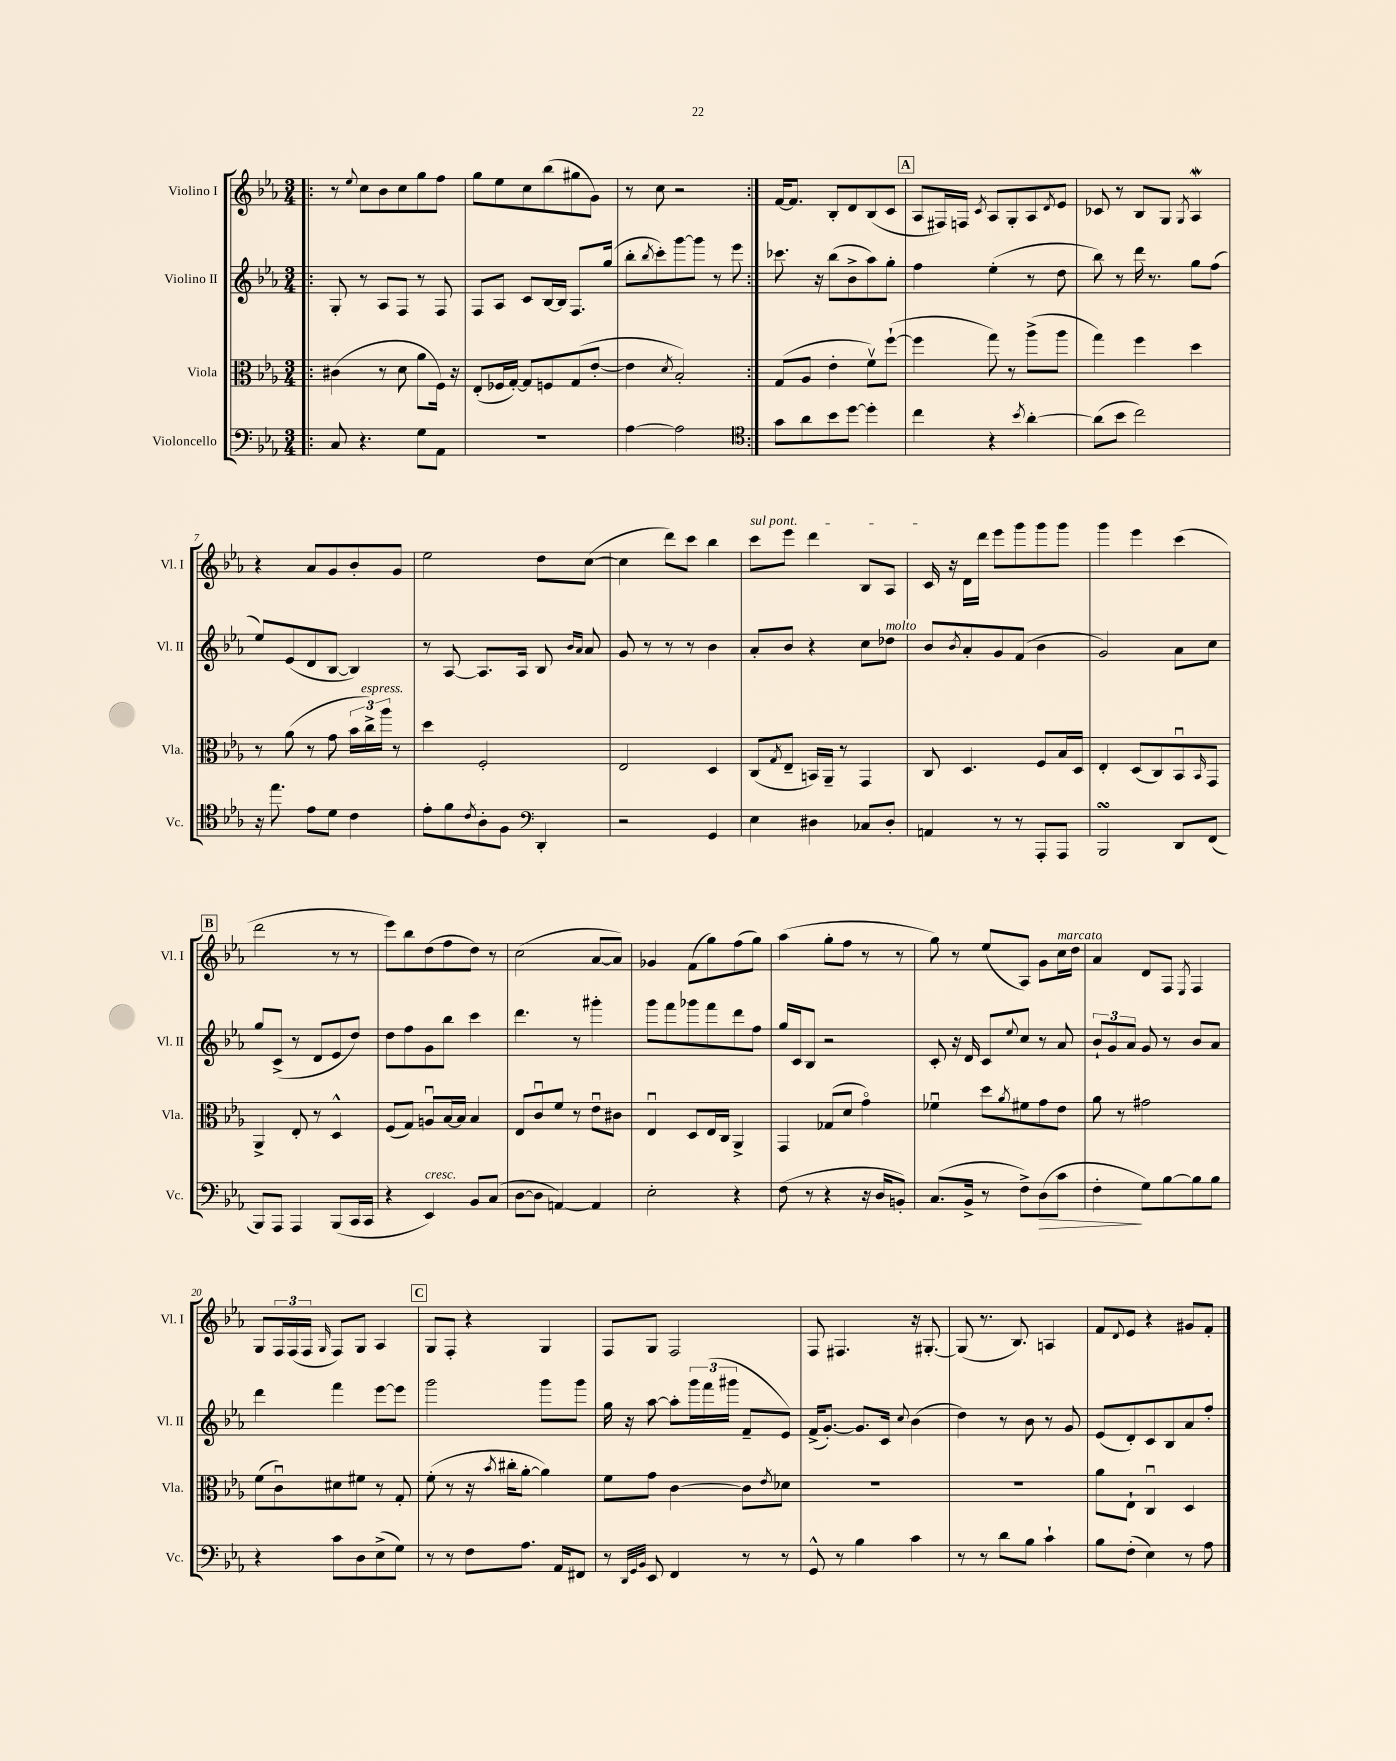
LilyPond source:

<<
\new StaffGroup <<
\new Staff = "s0" \with { instrumentName = "Violino I" shortInstrumentName = "Vl. I" } {
    \clef treble \key ees \major \numericTimeSignature \time 3/4
    \repeat volta 2 { \bar ".|:" r8 \appoggiatura { ees''8 } c''8 bes'8 c''8 g''8 f''8 |
    g''8 ees''8 c''8 bes''8( gis''8 g'8) |
    r8 c''8 r2 | }
    f'16~ f'8. bes8-. d'8 bes8( c'8 |
    \mark \markup { \box "A" } aes8 fis16) f16 \acciaccatura { c'8 } aes8 g8-. aes8 \acciaccatura { d'8 } ees'8 |
    ces'8 r8 bes8 g8 \acciaccatura { g8 } aes4\mordent |
    r4 aes'8 g'8 bes'8-. g'8 |
    ees''2 d''8 c''8~( |
    c''4 d'''8) c'''8 bes''4 |
    \once \override TextSpanner.bound-details.left.text = \markup { \italic "sul pont." } c'''8\startTextSpan ees'''8 d'''4 bes8 aes8 |
    c'16\stopTextSpan r16 d'16 d'''16 ees'''8 g'''8 g'''8 g'''8 |
    g'''4 ees'''4 c'''4( |
    \mark \markup { \box "B" } d'''2 r8 r8 |
    ees'''8) bes''8 d''8( f''8 d''8) r8 |
    c''2( aes'8~ aes'8) |
    ges'4 f'8( g''8) f''8( g''8) |
    aes''4( g''8-. f''8 r8 r8 |
    g''8) r8 ees''8( aes8) g'8 c''16^\markup { \italic "marcato" } d''16 |
    aes'4 d'8 f8 \acciaccatura { ees8 } f4 |
    g8 \tuplet 3/2 { f16 f16( f16 } \grace { g16 } f8) g8 aes4 |
    \mark \markup { \box "C" } g8 f8-. r4 g4 |
    f8 g8 f2 |
    f8 fis4. r16 gis8.~-. |
    gis8( r8. bes8.) a4 |
    f'8 \appoggiatura { d'8 } ees'8 r4 gis'8 f'8-. \bar "|." |
}
\new Staff = "s1" \with { instrumentName = "Violino II" shortInstrumentName = "Vl. II" } {
    \clef treble \key ees \major \numericTimeSignature \time 3/4
    \repeat volta 2 { \bar ".|:" g8-. r8 aes8 f8 r8 f8 |
    f8 aes8 c'8 bes16~ bes16 f8. g''16( |
    bes''8-. \acciaccatura { bes''8 } c'''8-.) g'''8~ g'''8 r8 ees'''8 | }
    ces'''8. r16 bes''8( bes'8-> aes''8) g''8-. |
    \mark \markup { \box "A" } f''4 ees''4-.( r8 d''8 |
    bes''8) r8 d'''16 r8. g''8 f''8( |
    ees''8) ees'8( d'8 bes8~ bes4) |
    r8 aes8~ aes8. aes16 bes8 \grace { bes'16 aes'16 } aes'8 |
    g'8 r8 r8 r8 bes'4 |
    aes'8-. bes'8 r4 c''8 des''8^\markup { \italic "molto" } |
    bes'8 \acciaccatura { bes'8 } aes'8-. g'8 f'8( bes'4 |
    g'2) aes'8 c''8 |
    \mark \markup { \box "B" } g''8 c'8->( r8 d'8 ees'8 d''8) |
    d''8 f''8 g'8 bes''8 c'''4 |
    d'''4. r8 gis'''4-. |
    g'''8 f'''8 ges'''8 f'''8 d'''8 f''8 |
    g''16 c'16 bes8 r2 |
    c'8-. r16 d'16 c'8 \appoggiatura { ees''8 } c''8 r8 aes'8 |
    \tuplet 3/2 { bes'8-! g'8 aes'8 } g'8 r8 bes'8 aes'8 |
    d'''4 f'''4 ees'''8~ ees'''8 |
    \mark \markup { \box "C" } g'''2 g'''8 g'''8 |
    g''16 r16 aes''8~ aes''8-. \tuplet 3/2 { g'''16 f'''16( gis'''16 } f'8-- ees'8) |
    f'16->( g'8.~-.) g'8. c'16 \appoggiatura { c''8 } bes'4( |
    d''4) r8 bes'8 r8 g'8 |
    ees'8( d'8-.) c'8 bes8 aes'8 f''8-. \bar "|." |
}
\new Staff = "s2" \with { instrumentName = "Viola" shortInstrumentName = "Vla." } {
    \clef alto \key ees \major \numericTimeSignature \time 3/4
    \repeat volta 2 { \bar ".|:" cis'4( r8 d'8 aes'8 f16) r16 |
    ees8-.( fes16 g16~-.) g8 f8 g8( ees'8~-. |
    ees'4 \acciaccatura { d'8 } bes2-.) | }
    g8( aes8 ees'4-. f'8\upbow) f''8~-!( |
    \mark \markup { \box "A" } f''4 g''8) r8 aes''8->( aes''8 |
    g''4) f''4 d''4 |
    r8 aes'8( r8 g'8 \tuplet 3/2 { bes'16 c''16->^\markup { \italic "espress." }) aes''16 } r8 |
    d''4 f2-. |
    ees2 d4 |
    c8( \acciaccatura { g8 } ees8-- b,16) aes,16-- r8 g,4 |
    c8 d4. f8 bes16 d16 |
    ees4-. d8( c8) bes,8\downbow \grace { bes,16 } g,8 |
    \mark \markup { \box "B" } aes,4-> ees8-. r8 d4-^ |
    f8( g8) a8\downbow bes16~ bes16 bes4 |
    ees8 c'8\downbow f'8 r8 ees'8\downbow cis'8 |
    ees4\downbow d8 ees16 c16 aes,4-> |
    g,4 ges8( d'8 g'4\flageolet) |
    fes'4\downbow d''8 \acciaccatura { aes'8 } fis'8 g'8 ees'8 |
    aes'8 r8 gis'2 |
    f'8( c'8\downbow) dis'8 fis'8 r8 g8-. |
    \mark \markup { \box "C" } f'8-.( r8 r16 \acciaccatura { bes'8 } cis''16-. aes'8~-. aes'4) |
    f'8 g'8 c'4~ c'8 \acciaccatura { ees'8 } des'8 |
    R2. |
    R2. |
    aes'8 ees8-! c4\downbow d4 \bar "|." |
}
\new Staff = "s3" \with { instrumentName = "Violoncello" shortInstrumentName = "Vc." } {
    \clef bass \key ees \major \numericTimeSignature \time 3/4
    \repeat volta 2 { \bar ".|:" c8 r4. g8 aes,8 |
    R2. |
    aes4~ aes2 | }
    \clef tenor g'8 aes'8 bes'8 d''8~ d''4-. |
    \mark \markup { \box "A" } c''4 r4 \acciaccatura { bes'8 } aes'4~-. |
    aes'8( bes'8 c''2) |
    r16 ees''8. ees'8 d'8 c'4 |
    ees'8-. f'8 \acciaccatura { c'8 } aes8-. f8 \clef bass d,4-. |
    r2 g,4 |
    ees4 dis4 ces8 dis8-. |
    a,4 r8 r8 aes,,8-. aes,,8 |
    bes,,2\turn d,8 f,8( |
    \mark \markup { \box "B" } bes,,8) aes,,8 aes,,4 bes,,8( c,16 c,16 |
    r4 ees,4^\markup { \italic "cresc." }) bes,8 c8( |
    d8~ d8 a,4~) a,4 |
    ees2-. r4 |
    f8( r8 r4 r16 d16 b,8-.) |
    c8.( bes,16-> r8 f8->) d8\>( c'8 |
    f4-.\! g8) bes8~ bes8 bes8 |
    r4 c'8 d8 ees8->( g8) |
    \mark \markup { \box "C" } r8 r8 f8 aes8. aes,16 fis,8 |
    r8 \grace { d,32 g,32 bes,32 } ees,8 f,4 r8 r8 |
    g,8-^ r8 bes4 c'4 |
    r8 r8 d'8 bes8 c'4-! |
    bes8 f8-.( ees4) r8 aes8 \bar "|." |
}
>>
>>
